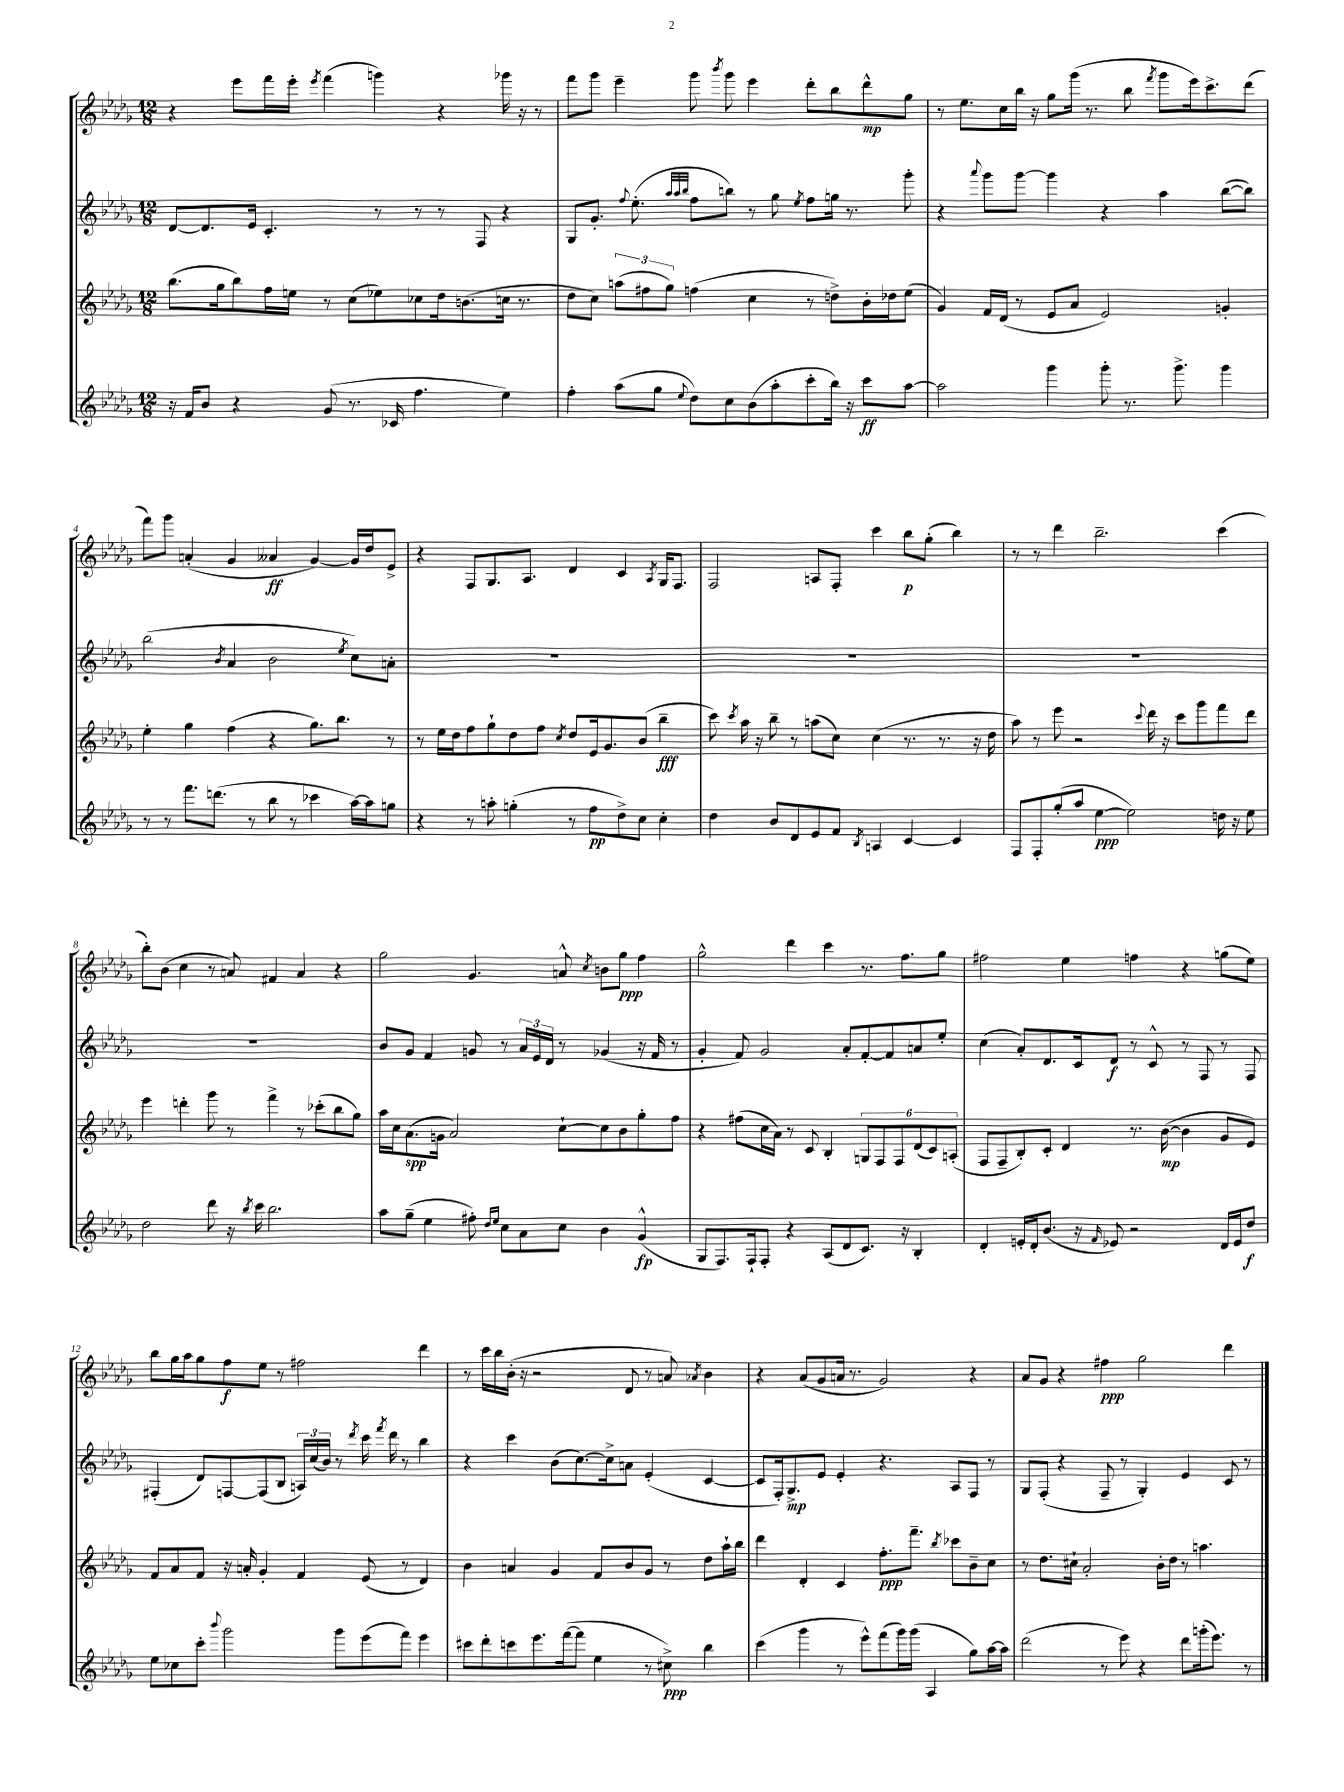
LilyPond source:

<<
\new StaffGroup <<
\new Staff = "s0" {
    \clef treble \key des \major \numericTimeSignature \time 12/8
    \autoBeamOff r4 ees'''8[ f'''16 ees'''16]-. \acciaccatura { ees'''8 } f'''4( g'''4) r4 ges'''16 r16 r8 |
    f'''8[ ges'''8] ees'''4-- ges'''8 \acciaccatura { bes'''8 } ges'''8 ees'''4 des'''8[-. bes''8 des'''8-^\mp ges''8] |
    r8 ees''8.[ c''16 bes''16] r16 ges''8[ ges'''16]( r8. bes''8 \acciaccatura { f'''8 } ges'''8[ ees'''16) c'''8.-> des'''8]( |
    f'''8[) ges'''8] a'4-.( ges'4 aeses'4\ff ges'4~) ges'16[ des''16 ees'8]-> |
    r4 f8[ ges8. aes8.] des'4 c'4 \acciaccatura { aes8 } ges16[ f8.] |
    f2 a8[ f8]-. c'''4 bes''8[\p ges''8]-.( bes''4) |
    r8 r8 des'''4 bes''2.-- c'''4( |
    bes''8[-.) bes'8]( c''4 r8 a'8) fis'4 a'4 r4 |
    ges''2 ges'4. a'8-^ \acciaccatura { c''8 } b'8[ ges''8]\ppp f''4 |
    ges''2-^ des'''4 c'''4 r8. f''8.[ ges''8] |
    fis''2 ees''4 f''4 r4 g''8[( ees''8]) |
    bes''8[ ges''16 aes''16 ges''8 f''8\f ees''8] r8 fis''2 des'''4 |
    r8 c'''16[ bes''16 bes'16]-.( r16 r2 des'8 r8 a'8) \acciaccatura { aes'8 } bes'4 |
    r4 aes'8[( ges'8 a'16] r8. ges'2) r4 |
    aes'8[ ges'8] r4 fis''4\ppp ges''2 des'''4 \bar "|." |
}
\new Staff = "s1" {
    \clef treble \key des \major \numericTimeSignature \time 12/8
    \autoBeamOff des'8[~ des'8. ees'16] c'4.-. r8 r8 r8 f8 r4 |
    ges8[ ges'8.]-. \appoggiatura { f''8 } ees''8.-.( \grace { aes''32[ aes''32 bes''32] } f''8[ b''8]) r8 ges''8 \acciaccatura { ees''8 } f''8[ g''16] r8. ges'''8-. |
    r4 \appoggiatura { aes'''8 } ges'''8[ ges'''8]~ ges'''4 r4 aes''4 bes''8[~( bes''8]) |
    bes''2( \acciaccatura { bes'8 } aes'4 bes'2 \acciaccatura { ees''8 } c''8[) a'8]-. |
    R1. |
    R1. |
    R1. |
    R1. |
    bes'8[ ges'8] f'4 g'8 r8 \tuplet 3/2 { aes'16[ ees'16 des'16] } r8 ges'4( r16 f'16 r8 |
    ges'4-. f'8) ges'2 aes'8[-. f'8~-. f'8 a'8 ees''8]-. |
    c''4( aes'8[-.) des'8. c'16 des'8]\f r8 c'8-^ r8 f8 r8 f8 |
    fis4-.( des'8[) f8~ f8( bes8] \tuplet 3/2 { a16[) c''16( bes'16]) } r8 \acciaccatura { des'''8 } c'''16 \acciaccatura { f'''8 } des'''16 r8 bes''4 |
    r4 c'''4 bes'8[( c''8.~) c''16-> a'8] ees'4-.( c'4~ |
    c'8[ f16-.) ges8.->\mp ees'8] ees'4-. r4. aes8[ f8] r8 |
    ges8[ f8]-.( r4 f8-- r8 ges4-.) ees'4 c'8 r8 \bar "|." |
}
\new Staff = "s2" {
    \clef treble \key des \major \numericTimeSignature \time 12/8
    \autoBeamOff bes''8.[( ges''16 bes''8) f''16 e''16] r8 c''8[( ees''8) ces''8 des''16 b'8.( c''16] r8. |
    des''8[ c''8]) \tuplet 3/2 { a''8[( fis''8 ges''8]) } f''4( c''4 r8 d''8[->) bes'16-. des''16 ees''8]( |
    ges'4) f'16[ des'16]( r8 ees'8[ aes'8] ees'2) g'4-. |
    ees''4-. ges''4 f''4( r4 ges''8.[) bes''8.] r8 |
    r8 ees''16[ des''16 f''8 ges''8-! des''8 f''8] \acciaccatura { c''8 } des''8[ ees'16 ges'8. bes'8]( bes''4--\fff |
    c'''8) \acciaccatura { c'''8 } aes''16 r16 bes''8-- r8 a''8[( c''8]) c''4( r8. r8. r16 des''16 |
    aes''8) r8 ees'''8 r2 \appoggiatura { c'''8 } des'''16 r16 c'''8[ ges'''8 f'''8 des'''8] |
    ees'''4 d'''4-. ges'''8 r8 f'''4-> r8 ces'''8[-.( bes''8 ges''8]) |
    aes''16[ c''16 aes'8.\spp( g'16] aes'2) c''8[~-! c''8 bes'8 ges''8-. f''8] |
    r4 fis''8[( c''16 aes'16]) r8 c'8 bes4-. \tuplet 6/4 { g8[ f8 f8 des'8( c'8) a8]-.( } |
    f8[ f8-- bes8-.) c'8]-. des'4 r8. bes'16~\mp( bes'4 ges'8[ ees'8]) |
    f'8[ aes'8 f'8] r16 a'16-. ges'4-. f'4 ees'8( r8 des'4) |
    bes'4 a'4 ges'4 f'8[ bes'8 ges'8] r8 des''8[ aes''16-! bes''16] |
    des'''4 des'4-. c'4 f''8.[-.\ppp f'''8.]-- \acciaccatura { bes''8 } ces'''8[ bes'8-- c''8] |
    r8 des''8.[ cis''16]-! aes'2-. bes'16[-. des''16] r8 a''4. \bar "|." |
}
\new Staff = "s3" {
    \clef treble \key des \major \numericTimeSignature \time 12/8
    \autoBeamOff r16 f'16[ bes'8] r4 ges'8( r8. ces'16 f''4. ees''4) |
    f''4-. aes''8[( ges''8] \appoggiatura { ees''8 } des''8[) c''8 bes'8( aes''8-. c'''8-. bes''16]) r16 c'''8[\ff aes''8]~ |
    aes''2 ges'''4 ges'''8-. r8. ges'''8.-> ges'''4 |
    r8 r8 f'''8.[ d'''8.]( r8 bes''8 r8 ces'''4 aes''16[~) aes''16 g''8] |
    r4 r8 a''8-. g''4-.( r8 f''8[\pp des''8->) c''8] c''4-. |
    des''4 bes'8[ des'8 ees'8 f'8] \acciaccatura { bes8 } a4 c'4~ c'4 |
    f8[ f8-. ges''8-.( aes''8] ees''4~\ppp ees''2) d''16 r16 ees''8 |
    des''2 des'''8 r16 \acciaccatura { bes''8 } c'''16 bes''2. |
    aes''8[ ges''8]--( ees''4 fis''8-.) \grace { des''16[ ees''16] } c''8[ aes'8 c''8] bes'4 ges'4-^\fp( |
    ges8[ f8.) f16-! f8]-. r4 aes8[( des'8 c'8.]) r16 bes4-. |
    des'4-. e'16[-. des'16-. bes'8.]( r16 \grace { f'16 } ees'8) r2 des'16[ ees'16 des''8]\f |
    ees''8[ ces''8 c'''8]-. \appoggiatura { bes'''8 } ges'''2 ges'''8[ ees'''8( f'''8]) ees'''4 |
    cis'''8[ des'''8-. c'''8 ees'''8. f'''16~( f'''8] ees''4 r8 cis''8->\ppp) bes''4 |
    c'''4( ges'''4 r8 ees'''8[-^) f'''8( ges'''16) ges'''16]( aes4 ges''8[) aes''16~ aes''16] |
    des'''2( r8 ees'''8) r4 des'''8[ g'''16-.( ees'''8.]) r8 \bar "|." |
}
>>
>>
